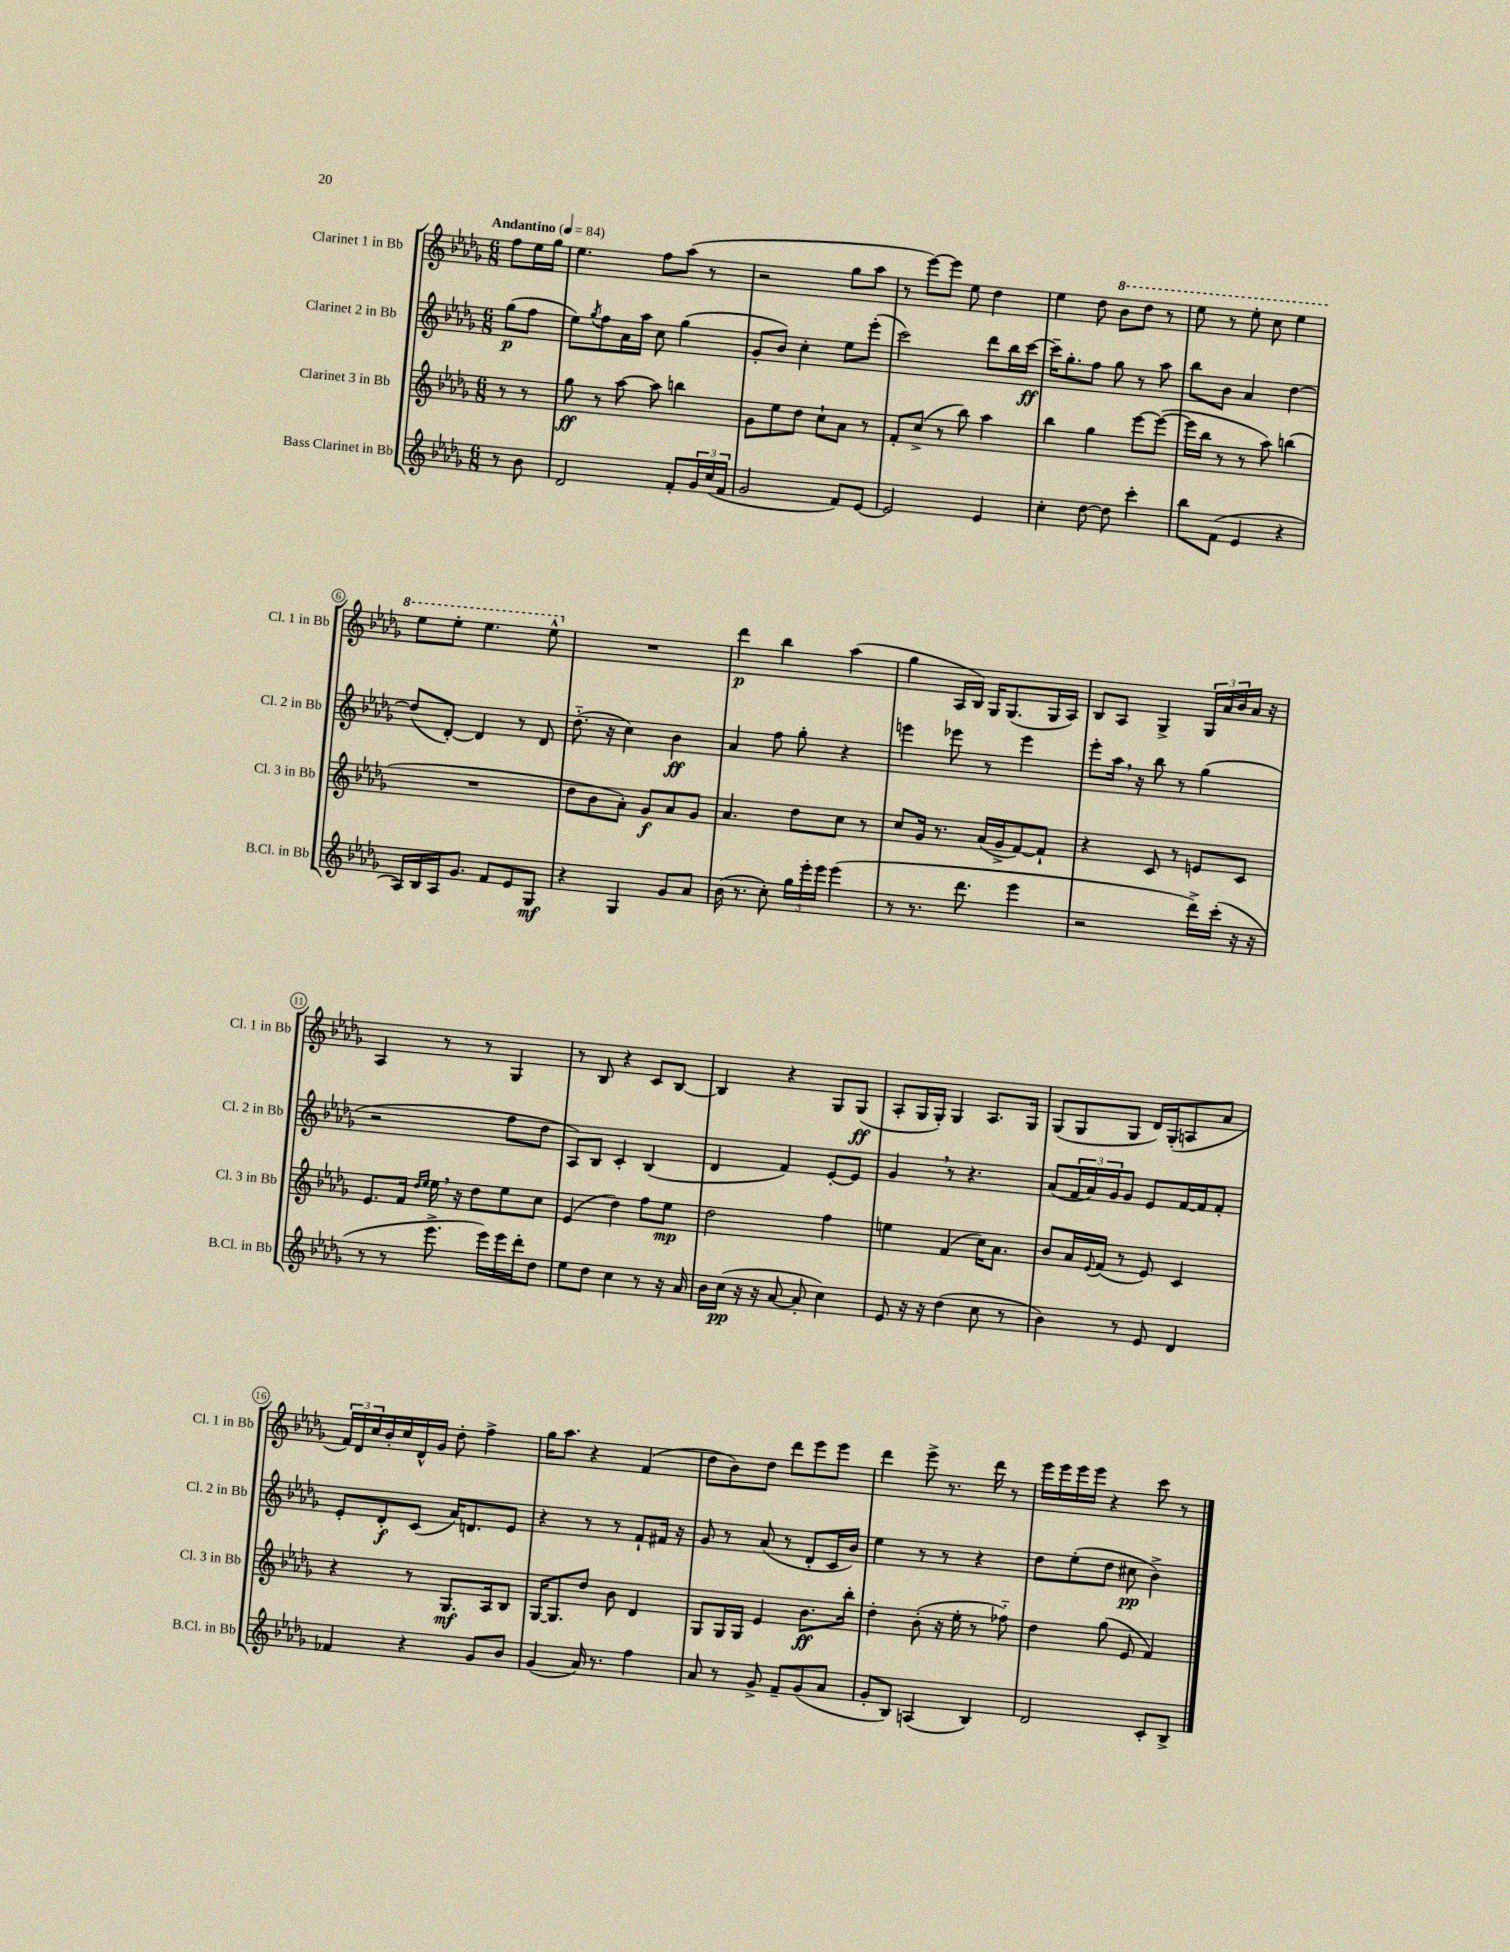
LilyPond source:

<<
\new StaffGroup <<
\new Staff = "s0" \with { instrumentName = "Clarinet 1 in Bb" shortInstrumentName = "Cl. 1 in Bb" } {
    \clef treble \key des \major \numericTimeSignature \time 6/8 \partial 4 \tempo "Andantino" 4 = 84
    f''8 ees''16 ges''16 |
    ees''4. f''8 aes''8( r8 |
    r2 ges''8 aes''8 |
    r8 ees'''8~) ees'''8 ees''8 des''4 |
    ees''4 des''8 \ottava #1 bes''8 des'''8 r8 |
    ees'''8 r8 ees'''8-. c'''8 ees'''4 |
    ees'''8 ees'''8-. ees'''4. ees'''8-^ \ottava #0 |
    R2. |
    des'''4\p bes''4 aes''4( |
    ges''4 aes16 bes16) ges16 ges8.( ges16 aes16) |
    bes8 aes8 ges4-> \tuplet 3/2 { ges16 aes'16 bes'16 } aes'16 r16 |
    aes4 r8 r8 ges4 |
    r8 bes8 r4 c'8 bes8~ |
    bes4 r4 ges8 ges8\ff( |
    aes8-. ges16 ges16-.) ges4 aes8. ges16 |
    ges8( ges8 ges8 des'16) ges16-.( a8 aes'8 |
    \tuplet 3/2 { f'16) des'16 c''16 } bes'16-. c''16 des'16-^ ges'16 des''8-. f''4-> |
    ges''16 aes''8. r4 f'4( |
    des''8 bes'8) des''8 des'''8 ees'''8 ees'''8 |
    des'''4 ees'''8-> r8. des'''16 r8 |
    ees'''16 ees'''16 ees'''16 ees'''16 r4 c'''8 r8 \bar "|." |
}
\new Staff = "s1" \with { instrumentName = "Clarinet 2 in Bb" shortInstrumentName = "Cl. 2 in Bb" } {
    \clef treble \key des \major \numericTimeSignature \time 6/8 \partial 4
    ges''8\p( f''8 |
    ees''8) \acciaccatura { ges''8 } f''8 aes'16 aes''16 c''8 ges''4( |
    ges'8-. bes'8) c''4-. ees''8 ees'''8-.( |
    c'''2) des'''8 bes''16 c'''16~\ff |
    c'''16-- ges''8.-. f''8 ges''8 r8 aes''8 |
    bes''8 bes'8 aes'4 des''4~ |
    des''8( des'8~-.) des'4 r8 des'8 |
    des''8.-_( r16 c''4) bes'4\ff |
    aes'4 f''8 ges''8-. r4 |
    e'''4 ees'''8 r8 ees'''4 |
    ees'''8-. aes''16 \breathe r16 bes''8 r8 ges''4( |
    r2 f''8 des''8 |
    aes8) bes8 c'4-. bes4( |
    des'4 f'4) ees'8~-. ees'8 |
    ges'4 \breathe r8 r4. |
    aes'8( \tuplet 3/2 { f'16 aes'16) ges'16 } ges'8 ees'8 f'16~ f'16 f'8-. |
    ees'8-. des'8-.\f c'8( aes'16) d'8. ees'8 |
    r4 r8 r8 f'8-! fis'16 r16 |
    ges'8 r8 aes'8( r8 des'8-. c'16 bes'16) |
    ees''4 r8 r8 r4 |
    des''8 ees''8-.( des''8 cis''8\pp bes'4->) \bar "|." |
}
\new Staff = "s2" \with { instrumentName = "Clarinet 3 in Bb" shortInstrumentName = "Cl. 3 in Bb" } {
    \clef treble \key des \major \numericTimeSignature \time 6/8 \partial 4
    r8 r8 |
    ges''8\ff r8 aes''8~ aes''8 b''4 |
    ges'8 ees''8 des''8 c''8-! aes'8 r8 |
    f'8-. c''8->( r8 bes''8) aes''4 |
    bes''4 ges''4 ees'''8~ ees'''8~( |
    ees'''16 bes''16 r8 r8 aes''8) b''4( |
    R2. |
    des''8 bes'8 aes'8-.) ges'8\f aes'8 ges'8 |
    aes'4. des''8 c''8 r8 |
    c''8 ges'16 r8. aes'16( ges'16-> f'8~) f'8-! |
    r4 c'8 r8 e'8 c'8 |
    ees'8. f'16 \grace { des''16 ees''16 } ees''16 \breathe r16 des''8 ees''8 c''8 |
    ees'4( des''4) f''8 ees''8\mp |
    des''2 f''4 |
    e''4 f'4( c''16) aes'8. |
    bes'8 aes'16 \appoggiatura { ees'8 } f'16( r8 ees'8) c'4 |
    r4 r8 ges8.\mf aes16 bes8 |
    ges16~ ges8. des''8 bes'8 des'4 |
    ges8 ges16 ges16 ees'4 bes'8.\ff bes''16-. |
    des''4-. bes'8-.( r16 ees''16-. r8 fes''8-_) |
    des''4 ges''8( ees'8 f'4) \bar "|." |
}
\new Staff = "s3" \with { instrumentName = "Bass Clarinet in Bb" shortInstrumentName = "B.Cl. in Bb" } {
    \clef treble \key des \major \numericTimeSignature \time 6/8 \partial 4
    r8 bes'8 |
    des'2 f'8-. \tuplet 3/2 { ges'16 c''16( f'16 } |
    ges'2 f'8) ees'8~ |
    ees'2 ees'4 |
    c''4-. des''8~ des''8 c'''4-. |
    bes''8 f'8( ees'4 r4 |
    aes16) bes16 aes16 ges'8. f'8 ees'8 ges8\mf |
    r4 ges4 ges'8 aes'8 |
    bes'16( r8. c''8-.) \tuplet 3/2 { ges''16 ees'''16-. ees'''16 } ees'''4( |
    r8 r8. des'''8. ees'''4 |
    r2 des'''16->) c'''16-.( r16 r16 |
    r8 r8 ees'''8.-> ees'''16) ees'''16 des'''16-. des''8 |
    ees''8 des''8 c''4 r8 r16 aes'16 |
    bes'16 c''16\pp( r16 r16 aes'8~ aes'8-. c''4) |
    ees'8 r16 r16 des''4( c''8 r8 |
    bes'4) r8 ees'8 des'4 |
    fes'4 r4 ges'8 bes'8 |
    ges'4( aes'16) r8. f''4 |
    aes'8 r8 ges'8-> f'8-- ges'8( aes'8 |
    ges'8-. bes8) a4( bes4) |
    des'2 c'8-. bes8-> \bar "|." |
}
>>
>>
\layout { \context { \Score \override BarNumber.stencil = #(make-stencil-circler 0.1 0.3 ly:text-interface::print) } }
